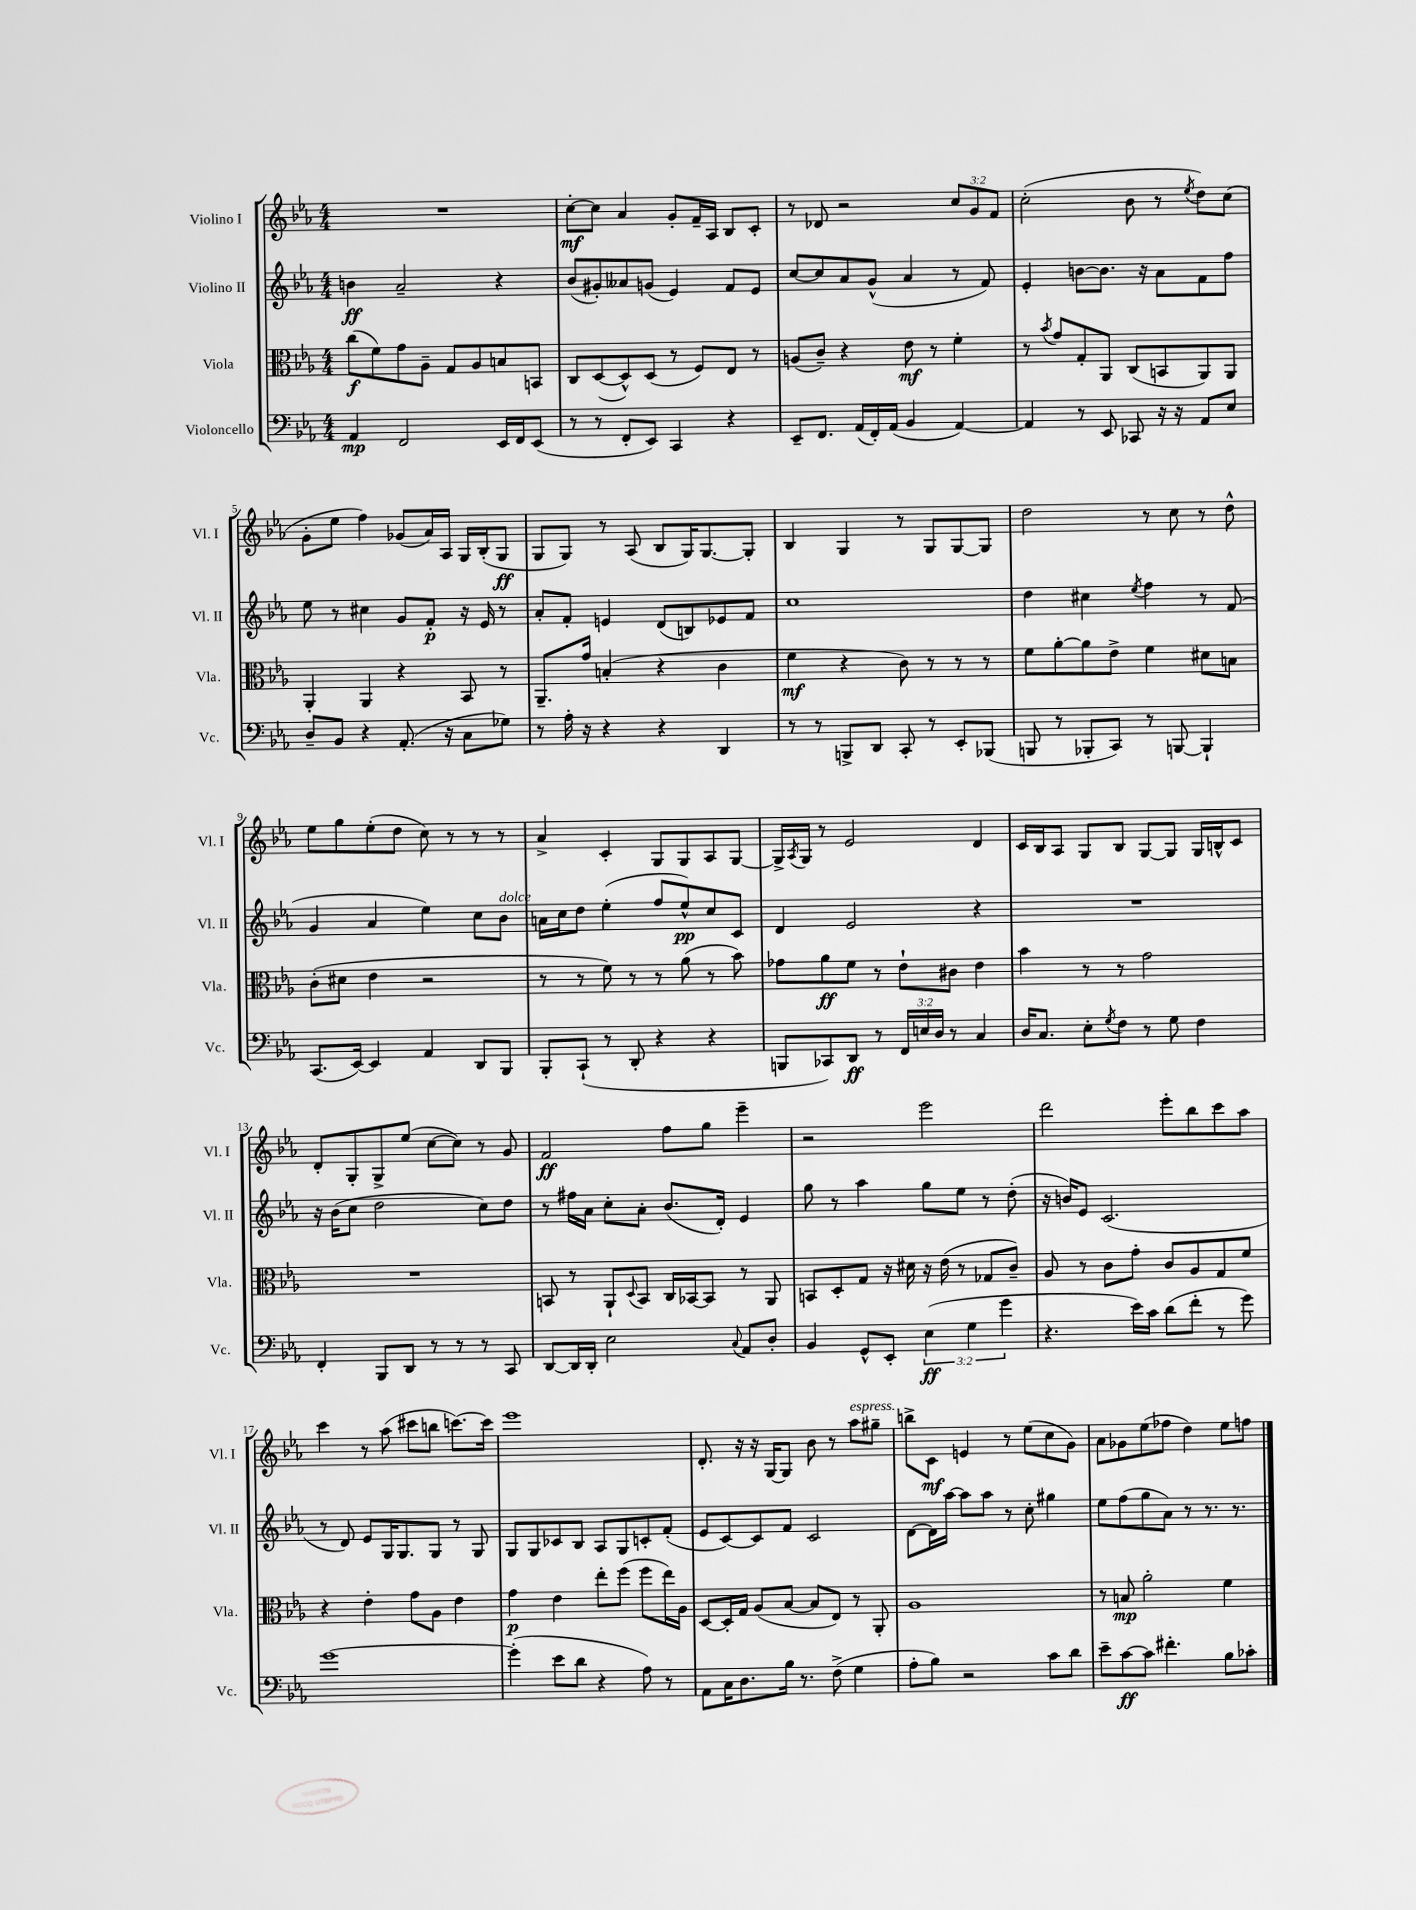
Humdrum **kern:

**kern	**dynam	**kern	**dynam	**kern	**dynam	**kern	**dynam
*part4	*part4	*part3	*part3	*part2	*part2	*part1	*part1
*staff4	*staff4	*staff3	*staff3	*staff2	*staff2	*staff1	*staff1
*I"Violoncello	*	*I"Viola	*	*I"Violino II	*	*I"Violino I	*
*I'Vc.	*	*I'Vla.	*	*I'Vl. II	*	*I'Vl. I	*
*clefF4	*	*clefC3	*	*clefG2	*	*clefG2	*
*k[b-e-a-]	*	*k[b-e-a-]	*	*k[b-e-a-]	*	*k[b-e-a-]	*
*M4/4	*	*M4/4	*	*M4/4	*	*M4/4	*
=1	=1	=1	=1	=1	=1	=1	=1
4AA-/	mp	(8cc\L	f	4bn\	ff	1r	.
.	.	8f\)	.	.	.	.	.
2FF/	.	8g\	.	2a-~/	.	.	.
.	.	8A-~\J	.	.	.	.	.
.	.	8G/L	.	.	.	.	.
.	.	8A-/	.	.	.	.	.
16EE-/LL	.	8Bn/	.	4r	.	.	.
16FF/J	.	.	.	.	.	.	.
(8EE-/J	.	8BBn/J	.	.	.	.	.
=2	=2	=2	=2	=2	=2	=2	=2
8r	.	8C/L	.	(8b-/L	.	[8cc'\L	mf
8r	.	([8D/	.	8g#X'/)	.	8cc\J]	.
8FF'/L	.	8D^^/])	.	8a--X/	.	4a-/	.
8EE-/J)	.	(8D/J	.	(8gn/J	.	.	.
4CC/	.	8r	.	4e-/)	.	8g'/L	.
.	.	8F/L)	.	.	.	16f~/L	.
.	.	.	.	.	.	16A-/JJ	.
4r	.	8E-/J	.	8f/L	.	8B-/L	.
.	.	8r	.	8e-/J	.	8c'/J	.
=3	=3	=3	=3	=3	=3	=3	=3
8EE-~/L	.	(8An/L	.	[8cc/L	.	8r	.
8.FF/J	.	8c~/J)	.	8cc/]	.	8d-X/	.
.	.	4r	.	8a-/	.	2r	.
(16AA-/LL	.	.	.	.	.	.	.
16FF'/)	.	.	.	(8g^^/J	.	.	.
(16AA-/JJ	.	.	.	.	.	.	.
4BB-/	.	8e-\	mf	4a-/	.	.	.
.	.	8r	.	.	.	.	.
[4AA-/)	.	4f'\	.	8r	.	12cc/L	.
.	.	.	.	.	.	12g/	.
.	.	.	.	8f/)	.	.	.
.	.	.	.	.	.	12f/J	.
=4	=4	=4	=4	=4	=4	=4	=4
4AA-/]	.	8r	.	4e-'/	.	(2cc'\	.
.	.	8qb-/	.	.	.	.	.
.	.	8g/L	.	.	.	.	.
8r	.	8G'/	.	[8bn\L	.	.	.
8EE-/	.	8AA-/J	.	8.b\J]	.	.	.
8CC-X/	.	(8C/L	.	.	.	8b-\	.
.	.	.	.	16r	.	.	.
16r	.	8BBn/	.	8a-\L	.	8r	.
16r	.	.	.	.	.	.	.
.	.	.	.	.	.	8qee-/	.
8AA-/L	.	8AA-/)	.	8f\	.	8dd\L)	.
8E-/J	.	8AA-/J	.	8ff\J	.	(8cc\J	.
!!LO:LB:g=z
=5	=5	=5	=5	=5	=5	=5	=5
8D~/L	.	4AA-'/	.	8ee-\	.	8g'\L	.
8BB-/J	.	.	.	8r	.	8ee-\J	.
4r	.	4AA-/	.	4cc#X\	.	4ff\)	.
(8.AA-'/	.	4r	.	8g/L	.	(8g-X/L	.
.	.	.	.	8f'/J	p	16a-/L)	.
16r	.	.	.	.	.	16A-/JJ	.
8C\L	.	8BB-/	.	16r	.	16G/LL	.
.	.	.	.	16e-/	.	(16B-'/J	.
8G-X\J)	.	8r	.	8r	.	8G/J	ff
=6	=6	=6	=6	=6	=6	=6	=6
8r	.	8.AA-~/L	.	8a-'/L	.	8G/L	.
16A-'\	.	.	.	8f'/J	.	8G/J)	.
16r	.	16g/Jk	.	.	.	.	.
4r	.	(4Bn'/	.	4en/	.	8r	.
.	.	.	.	.	.	(8A-/	.
4r	.	4r	.	(8d/L	.	8B-/L	.
.	.	.	.	8Bn/)	.	16G/K)	.
.	.	.	.	.	.	[8.G/	.
4DD/	.	4c\	.	8e-X/	.	.	.
.	.	.	.	8f/J	.	8G'/J]	.
=7	=7	=7	=7	=7	=7	=7	=7
8r	.	4f\	mf	1cc	.	4B-/	.
8r	.	.	.	.	.	.	.
8BBBn^/L	.	4r	.	.	.	4G/	.
8DD/J	.	.	.	.	.	.	.
8CC'/	.	8c\)	.	.	.	8r	.
8r	.	8r	.	.	.	8G/L	.
8EE-'/L	.	8r	.	.	.	[8G/	.
(8BBB-X/J	.	8r	.	.	.	8G/J]	.
=8	=8	=8	=8	=8	=8	=8	=8
8BBBn/	.	8f\L	.	4dd\	.	2dd\	.
8r	.	[8a-'\	.	.	.	.	.
8BBB-X'/L	.	8a-\]	.	4cc#X\	.	.	.
8CC/J)	.	8e-^\J	.	.	.	.	.
.	.	.	.	8qee-/	.	.	.
8r	.	4f\	.	4ff\	.	8r	.
[8BBBn/	.	.	.	.	.	8cc\	.
4BBB`/]	.	8d#X\L	.	8r	.	8r	.
.	.	8Bn\J	.	(8f/	.	8dd^^\	.
!!LO:LB:g=z
=9	=9	=9	=9	=9	=9	=9	=9
(8.CC/L	.	(8c'\L	.	4g/	.	8ee-\L	.
.	.	8d#X\J	.	.	.	8gg\	.
[16EE-/Jk)	.	.	.	.	.	.	.
4EE-/]	.	4e-\	.	4a-/	.	(8ee-'\	.
.	.	.	.	.	.	8dd\J	.
4AA-/	.	2r	.	4ee-\)	.	8cc\)	.
.	.	.	.	.	.	8r	.
8DD/L	.	.	.	8cc\L	.	8r	.
!	!	!	!	!LO:TX:a:i:t=dolce	!	!	!
8BBB-/J	.	.	.	8b-\J	.	8r	.
=10	=10	=10	=10	=10	=10	=10	=10
8BBB-'/L	.	8r	.	16an\LL	.	4a-^/	.
.	.	.	.	16cc\J	.	.	.
(8CC`/J	.	8r	.	8dd\J	.	.	.
8r	.	8f\)	.	(4ee-'\	.	4c'/	.
8DD'/	.	8r	.	.	.	.	.
4r	.	8r	.	8ff/L	.	8G/L	.
.	.	(8a-\	.	8ee-^^/)	pp	8G/	.
4r	.	8r	.	8cc/	.	8A-/	.
.	.	8b-\)	.	8c/J	.	[8G/J	.
=11	=11	=11	=11	=11	=11	=11	=11
8BBBn/L	.	8g-X\L	.	4d/	.	16G^/LL]	.
.	.	.	.	.	.	8qA-/	.
.	.	.	.	.	.	16G/JJ	.
8CC-X/)	.	8a-\	ff	.	.	8r	.
8DD/J	ff	8f\J	.	2e-/	.	2e-/	.
8r	.	8r	.	.	.	.	.
24FF/LL	.	8e-`\L	.	.	.	.	.
24En/	.	.	.	.	.	.	.
24D/JJ	.	.	.	.	.	.	.
8r	.	8c#X\J	.	.	.	.	.
4C/	.	4e-\	.	4r	.	4d/	.
=12	=12	=12	=12	=12	=12	=12	=12
16D/KL	.	4b-\	.	1r	.	16c/LL	.
8.C/J	.	.	.	.	.	16B-/J	.
.	.	.	.	.	.	8A-/J	.
8E-'\L	.	8r	.	.	.	8G/L	.
8qG/	.	.	.	.	.	.	.
8F\J	.	8r	.	.	.	8B-/J	.
8r	.	2g\	.	.	.	[8G/L	.
8G\	.	.	.	.	.	8G/J]	.
4F\	.	.	.	.	.	16G/LL	.
.	.	.	.	.	.	16Bn^^/J	.
.	.	.	.	.	.	8c/J	.
!!LO:LB:g=z
=13	=13	=13	=13	=13	=13	=13	=13
4FF'/	.	1r	.	16r	.	8d'/L	.
.	.	.	.	(16b-\KL	.	.	.
.	.	.	.	8cc\J	.	8G'/	.
8BBB-/L	.	.	.	2dd\	.	8G^/	.
8DD/J	.	.	.	.	.	(8ee-/J	.
8r	.	.	.	.	.	[8cc\L	.
8r	.	.	.	.	.	8cc\J])	.
8r	.	.	.	8cc\L)	.	8r	.
8CC/	.	.	.	8dd\J	.	8g/	.
=14	=14	=14	=14	=14	=14	=14	=14
[8DD/L	.	8BBn/	.	8r	.	2f/	ff
16DD/L]	.	8r	.	16ff#X\LL	.	.	.
16DD'/JJ	.	.	.	16a-\JJ	.	.	.
2E-\	.	8AA-`/L	.	8cc'\L	.	.	.
.	.	8qqD/	.	.	.	.	.
.	.	8BB/J	.	8a-'\J	.	.	.
.	.	16C/LL	.	(8.b-/L	.	8ff\L	.
.	.	[16BB-X/J	.	.	.	.	.
.	.	8BB-/J]	.	.	.	8gg\J	.
.	.	.	.	16d'/Jk)	.	.	.
8qqC/	.	.	.	.	.	.	.
8AA-/L	.	8r	.	4e-/	.	4eee-~\	.
8D'/J	.	8AA-/	.	.	.	.	.
=15	=15	=15	=15	=15	=15	=15	=15
4BB-/	.	8BBn/L	.	8gg\	.	2r	.
.	.	8D'/	.	8r	.	.	.
8GG^^/L	.	8G/J	.	4aa-\	.	.	.
8EE-'/J	.	16r	.	.	.	.	.
.	.	16d#X\	.	.	.	.	.
(6E-\	ff	16r	.	8gg\L	.	2eee-\	.
.	.	(16e-\	.	.	.	.	.
.	.	8r	.	8ee-\J	.	.	.
6G\	.	.	.	.	.	.	.
.	.	8G-X/L	.	8r	.	.	.
6g\	.	.	.	.	.	.	.
.	.	8c~/J)	.	(8dd'\	.	.	.
=16	=16	=16	=16	=16	=16	=16	=16
4.r	.	8A-/	.	16r	.	2ddd\	.
.	.	.	.	16bn/KL)	.	.	.
.	.	8r	.	8e-/J	.	.	.
.	.	8c\L	.	(2.c/	.	.	.
16e-\LL)	.	8g'\J	.	.	.	.	.
16c\JJ	.	.	.	.	.	.	.
(8d\L	.	8c/L	.	.	.	8eee-'\L	.
8f'\J	.	8A-/	.	.	.	8bb-\	.
8r	.	8G/	.	.	.	8ccc\	.
8g\)	.	8f/J	.	.	.	8aa-\J	.
!!LO:LB:g=z
=17	=17	=17	=17	=17	=17	=17	=17
[1g	.	4r	.	8r	.	4ccc\	.
.	.	.	.	8d/)	.	.	.
.	.	4e-'\	.	8e-/L	.	8r	.
.	.	.	.	16G/K	.	(8aa-\	.
.	.	.	.	8.G/	.	.	.
.	.	8g\L	.	.	.	8ccc#X\L	.
.	.	8A-\J	.	8G/J	.	8bbn\J	.
.	.	4e-\	.	8r	.	[8.cccn\L)	.
.	.	.	.	8G/	.	.	.
.	.	.	.	.	.	16ccc\Jk]	.
=18	=18	=18	=18	=18	=18	=18	=18
(4g'\]	.	4g\	p	8G/L	.	1eee-	.
.	.	.	.	8G/	.	.	.
8e-\L	.	4e-\	.	8c-X/	.	.	.
8d\J	.	.	.	8B-/J	.	.	.
4r	.	8ee-'\L	.	8A-/L	.	.	.
.	.	(8ff\J	.	8G/	.	.	.
8A-\)	.	8ff\L	.	8cn'/	.	.	.
8r	.	16ee-\L)	.	(8f'/J	.	.	.
.	.	16A-\JJ	.	.	.	.	.
=19	=19	=19	=19	=19	=19	=19	=19
8AA-\L	.	[8D/L	.	8e-/L	.	8.d'/	.
16C\K	.	16D'/L]	.	[8c/)	.	.	.
8.D\	.	16G/JJ	.	.	.	16r	.
.	.	(8A-/L	.	8c/]	.	16r	.
.	.	.	.	.	.	[16G/KL	.
16B-\Jk	.	[8B-/J	.	8f/J	.	8G/J]	.
8.r	.	.	.	.	.	.	.
.	.	8B-/L]	.	2c/	.	8b-\	.
(8F^\	.	8E-/J)	.	.	.	8r	.
!	!	!	!	!	!	!LO:TX:a:i:t=espress.	!
4G\	.	8r	.	.	.	8aa-\L	.
.	.	8AA-'/	.	.	.	8gg#X~\J	.
=20	=20	=20	=20	=20	=20	=20	=20
8A-'\L	.	1A-	.	[8d\L	.	8bbn^\L	.
8B-\J)	.	.	.	16d\L]	.	8c\J	mf
.	.	.	.	[16aa-\JJ	.	.	.
2r	.	.	.	8aa-\L]	.	4en/	.
.	.	.	.	8aa-\J	.	.	.
.	.	.	.	8r	.	8r	.
.	.	.	.	8cc'\	.	(8ee-\L	.
8c\L	.	.	.	4gg#X\	.	8cc\	.
8d\J	.	.	.	.	.	8g\J)	.
=21	=21	=21	=21	=21	=21	=21	=21
8e-~\L	.	8r	.	8ee-\L	.	8a-\L	.
[8c\	ff	8Bn/	mp	(8ff\	.	8g-X\	.
8c\J]	.	2a-'\	.	8gg\	.	(8ee-\	.
4.f#X'\	.	.	.	8a-\J)	.	8ff-X\J	.
.	.	.	.	8r	.	4dd\)	.
.	.	.	.	8.r	.	.	.
8B-\L	.	4f\	.	.	.	8ee-\L	.
.	.	.	.	8.r	.	.	.
8c-X'\J	.	.	.	.	.	8ffn\J	.
==	==	==	==	==	==	==	==
*-	*-	*-	*-	*-	*-	*-	*-
